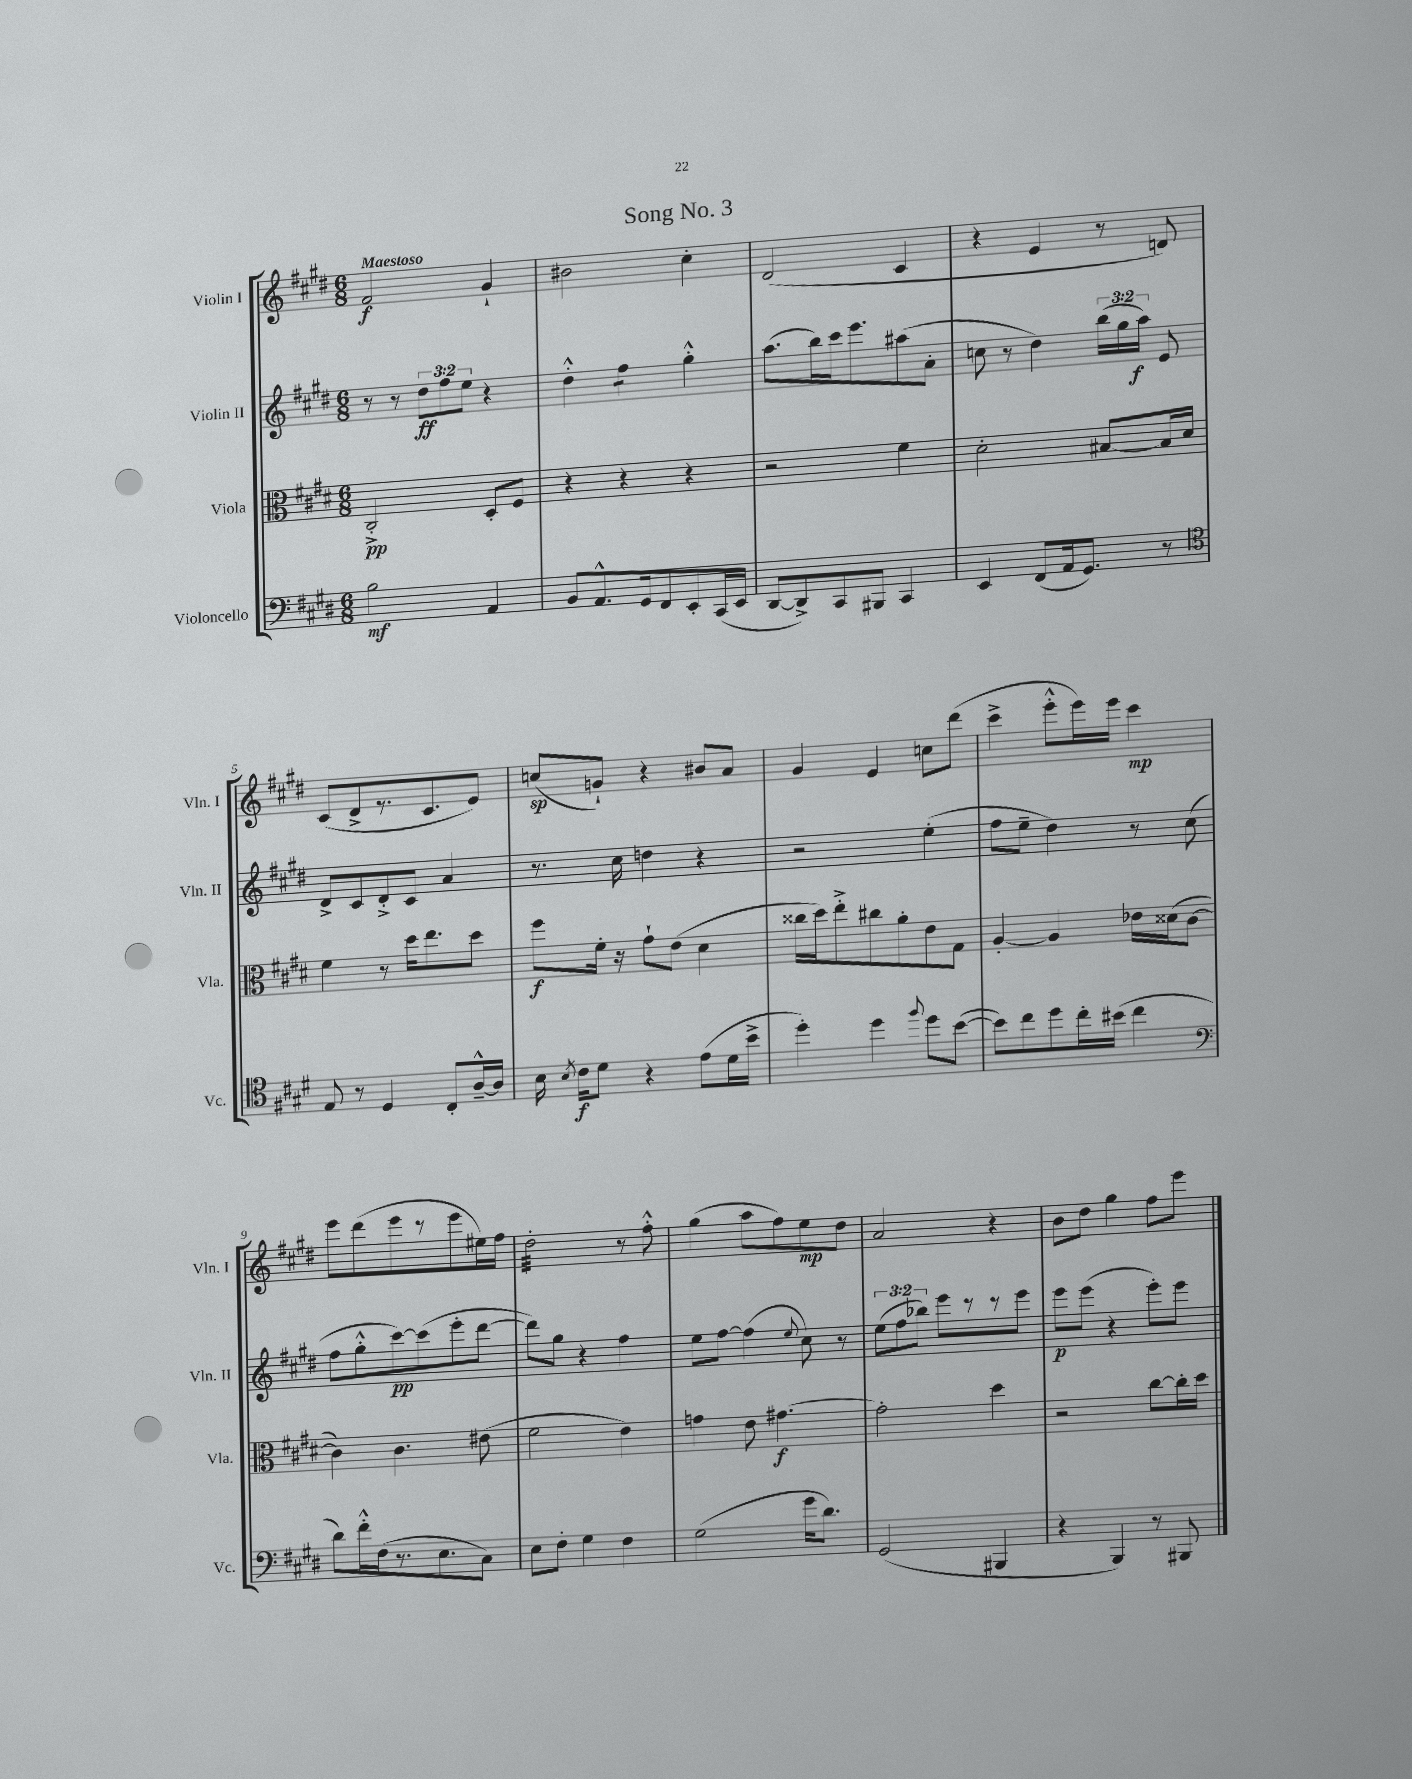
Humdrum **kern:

**kern	**kern	**kern	**kern
*staff4	*staff3	*staff2	*staff1
*clefF4	*clefC3	*clefG2	*clefG2
*k[f#c#g#d#]	*k[f#c#g#d#]	*k[f#c#g#d#]	*k[f#c#g#d#]
*M6/8	*M6/8	*M6/8	*M6/8
2B	2C#'^	8r	2f#
.	.	8r	.
.	.	12dd#	.
.	.	12ff#	.
.	.	12ee	.
4AA	8D#'	4r	4g#`
.	8F#	.	.
=	=	=	=
8BB	4r	4dd#'^^	2b#
8.AA^^	.	.	.
.	4r	4ff#	.
16GG#	.	.	.
8FF#	.	.	.
8EE'	4r	4gg#'^^	4cc#'
(16CC#	.	.	.
16EE	.	.	.
=	=	=	=
[8DD#	2r	(8.aa	(2d#
8DD#^])	.	.	.
.	.	16bb)	.
8CC#	.	16ccc#	.
.	.	8.eee	.
8BBB#	.	.	.
4CC#	4f#	(8aa#	4c#
.	.	8a'	.
=	=	=	=
4EE	2d#'	8cc	4r
.	.	8r	.
(8FF#	.	4dd#)	4e
16AA	.	.	.
8.GG#)	.	.	.
.	[8B#	(24bb	8r
.	.	24gg#	.
.	.	24aa)	.
8r	16B#]	8e	8d)
.	16d#	.	.
=	=	=	=
*clefC4	*	*	*
8E	4f#	8d#^	(8c#
8r	.	8c#	8d#^
4D#	8r	8d#'^	8.r
.	16dd#	8c#	.
.	8.ee	.	8.c#
8C#'	.	4a	.
[16A~^^	8dd#	.	8e)
16A]	.	.	.
=	=	=	=
16B	8ff#	8.r	(8cc
8qB	.	.	.
16c#	.	.	.
8d#	16f#'	.	8g`)
.	16r	16cc#	.
4r	8g#`	4dd	4r
.	(8e	.	.
(8e	4d#	4r	8b#
16d#	.	.	8a
16b^	.	.	.
=	=	=	=
4dd#')	16cc##	2r	4g#
.	16dd#)	.	.
.	8ee'^	.	.
4dd#	8cc#	.	4e
.	8a'	.	.
8qqff#	.	.	.
8dd#	8e	(4ee'	8cc
([8b	8G#	.	(8ddd#
=	=	=	=
8b])	[4A'	8ff#	4ccc#^
8cc#	.	8ee~	.
8dd#	4A]	4dd#)	8eee'^^
16cc#'	.	.	16eee)
(16b#	.	.	16eee
4cc#	16e-	8r	4ccc#
.	(16d##	.	.
.	[8c#	(8cc#	.
=	=	=	=
*clefF4	*	*	*
8d#)	4c#])	8ff#	8eee
16f#'^^	.	8gg#'^^	(8ddd#
(16F#	.	.	.
8.r	4.c#	[8ccc#)	8eee
.	.	(8ccc#]	8r
8.E	.	.	.
.	.	8eee'	8eee
8C#)	(8e#	[8ddd#	16ee#)
.	.	.	16ff#
=	=	=	=
8E	2f#	8ddd#])	2dd#'
8F#'	.	8gg#	.
4G#	.	4r	.
4F#	4e)	4ff#	8r
.	.	.	8ff#'^^
=	=	=	=
(2G#	4g	8ee	(4gg#
.	.	[8ff#	.
.	8e	(4ff#]	8aa
.	[4.g#	.	8ff#)
.	.	8qqee	.
16g#	.	8cc#)	8ee
8.d#)	.	.	.
.	.	8r	8dd#
=	=	=	=
(2GG#	2g#']	(12ee	2a
.	.	12ff#	.
.	.	12bb-)	.
.	.	8eee	.
.	.	8r	.
4BBB#	4dd#	8r	4r
.	.	8eee	.
=	=	=	=
4r	2r	8eee	8b
.	.	(8eee	8dd#
4BBB)	.	4r	4gg#
8r	[8cc#	8eee')	8ff#
8BBB#	16cc#']	8eee	8eee
.	16dd#	.	.
==	==	==	==
*-	*-	*-	*-
